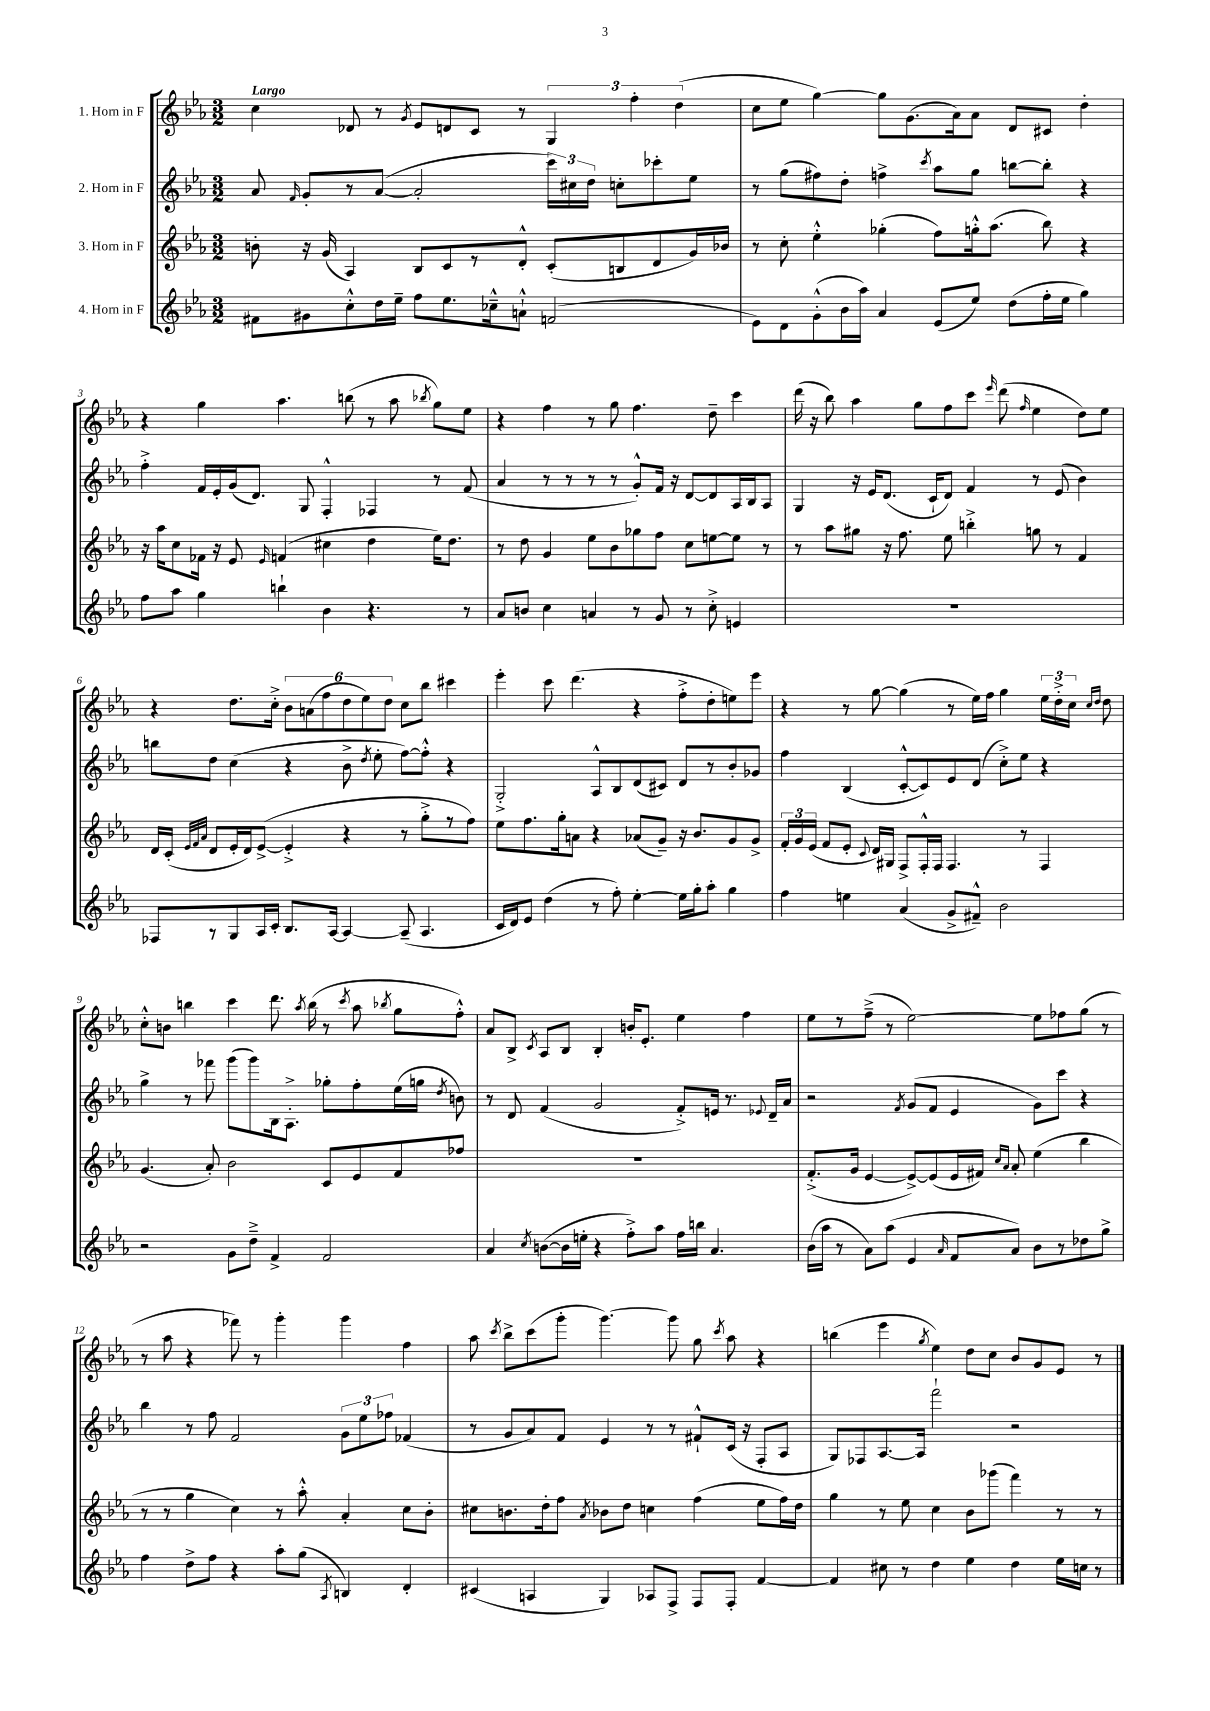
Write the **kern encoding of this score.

**kern	**kern	**kern	**kern
*part4	*part3	*part2	*part1
*staff4	*staff3	*staff2	*staff1
*I"4. Horn in F	*I"3. Horn in F	*I"2. Horn in F	*I"1. Horn in F
*clefG2	*clefG2	*clefG2	*clefG2
*k[b-e-a-]	*k[b-e-a-]	*k[b-e-a-]	*k[b-e-a-]
*M3/2	*M3/2	*M3/2	*M3/2
=1	=1	=1	=1
!	!	!	!LO:TX:a:B:t=Largo
8f#X\L	8bn'\	8a-/	4cc\
.	.	16qqf/	.
8g#X\	16r	8g'/L	.
.	(16g/	.	.
8cc'^^\	4A-/)	8r	8d-X/
16dd\L	.	([8a-/J	8r
16ee-~\JJ	.	.	.
.	.	.	8qg/
8ff\L	8B-/L	2a-'/]	8e-/L
8.ee-\	8c/	.	8dn/
.	8r	.	8c/J
16cc-X~^^\k	.	.	.
8an`^^\J	8d'^^/J	.	8r
(2fn/	(8c'/L	24ccc\LL)	6G/
.	.	24cc#X\	.
.	.	24dd\JJ	.
.	8Bn/	8ccn'\L	.
.	.	.	6ff'\
.	8d/	8ccc-X'\	.
.	.	.	(6dd\
.	16g/L)	8ee-\J	.
.	16b-X/JJ	.	.
=2	=2	=2	=2
8e-\L)	8r	8r	8cc\L
8d\	8cc'\	(8gg\L	8ee-\J
(8g'^^\	4ee-'^^\	8ff#X\)	[4gg\)
16b-\L	.	8dd'\J	.
16aa-\JJ)	.	.	.
4a-/	(4gg-X'\	4ffn^\	8gg\L]
.	.	.	(8.g\
.	.	8qccc/	.
(8e-/L	8ff\L)	8aa-\L	.
.	.	.	16a-\k)
8ee-/J)	16ggn'^^\k	8gg\J	8a-\J
.	(8.aa-\J	.	.
(8dd\L	.	[8bbn\L	8d/L
16ff'\L	8bb-\)	8bb'\J]	8c#X/J
16ee-\JJ	.	.	.
4gg\)	4r	4r	4dd'\
!!LO:LB:g=z
=3	=3	=3	=3
8ff\L	16r	4ff'^\	4r
.	16aa-\KL	.	.
8aa-\J	8cc\	.	.
4gg\	16f-X\Jk	16f/LL	4gg\
.	16r	16e-'/	.
.	8e-/	(16g/J	.
.	.	8.d/J)	.
.	16qqe-/	.	.
4bbn`\	(4fn/	.	4.aa-\
.	.	8G/	.
4b-\	4cc#X\	4F'^^/	.
.	.	.	(8bbn\
4.r	4dd\	4F-X/	8r
.	.	.	8aa-\
.	.	.	8qbb-X/
.	16ee-\KL)	8r	8gg\L)
.	8.dd\J	.	.
8r	.	(8f/	8ee-\J
=4	=4	=4	=4
8a-/L	8r	4a-/	4r
8bn/J	8dd\	.	.
4cc\	4g/	8r	4ff\
.	.	8r	.
4an/	8ee-\L	8r	8r
.	8b-\	8r	8gg\
8r	8gg-X\	8g'^^/L)	4.ff\
8g/	8ff\J	16f/Jk	.
.	.	16r	.
8r	8cc\L	[8d/L	.
8cc'^\	[8een\	8d/]	8dd~\
4en/	8ee\J]	16A-/L	4ccc\
.	.	16B-/J	.
.	8r	8A-/J	.
=5	=5	=5	=5
1.r	8r	4G/	(16ddd\
.	.	.	16r
.	8aa-\L	.	8bb-\)
.	8gg#X\J	16r	4aa-\
.	.	16e-/KL	.
.	16r	(8.d/J	.
.	8.ff\	.	.
.	.	.	8gg\L
.	.	16c`/KL	.
.	8ee-\	8d/J)	8ff\
.	4bbn'^\	4f/	8ccc\J
.	.	.	16qqeee-/
.	.	.	(8ddd\
.	.	.	16qqff/
.	8ggn\	8r	4ee-\
.	8r	(8e-/	.
.	4f/	4b-\)	8dd\L)
.	.	.	8ee-\J
!!LO:LB:g=z
=6	=6	=6	=6
8F-X/L	16d/LL	8bbn\L	4r
.	(16c'/JJ	.	.
.	32qqe-/LLL	.	.
.	32qqf/	.	.
.	32qqa-/JJJ	.	.
8r	8d/L	8dd\J	.
8G/	16e-'/L	(4cc\	8.dd\L
.	16d/J)	.	.
16A-/L	([8e-^/J	.	.
16c'/JJ	.	.	16cc'^\Jk
8.B-/L	4e-'^/]	4r	12b-\L
.	.	.	(12an\
.	.	.	12ff\
[16A-/Jk	.	.	.
4A-/_	4r	8b-^\	12dd\
.	.	.	12ee-\)
.	.	8qdd/	.
.	.	8ee-'\	.
.	.	.	12dd\J
(8A-~/]	8r	[8ff\L)	8cc\L
4.A-/	8gg'^\L	8ff'^^\J]	8bb-\J
.	8r	4r	4ccc#X\
.	8ff\J)	.	.
=7	=7	=7	=7
16c/LL	8ee-\L	2G'^/	4eee-'\
16d/J)	.	.	.
8e-/J	8.ff\	.	.
(4dd\	.	.	8ccc\
.	16gg'\k	.	.
.	8an\J	.	(4.ddd\
8r	4r	8A-^^/L	.
8ff'\)	.	8B-/	.
[4ee-'\	(8a-X/L	(8d/	4r
.	8g~/J)	8c#X/J)	.
16ee-\LL]	16r	8d/L	8ff'^\L
16gg'\J	8.b-/L	.	.
8aa-'\J	.	8r	8dd'\
4gg\	8g/	8b-'/	8een\)
.	8g^/J	8g-X/J	8eee-\J
=8	=8	=8	=8
4ff\	24f'/LL	4ff\	4r
.	24g/	.	.
.	(24e-/JJ	.	.
.	8f/L	.	.
4een\	8e-'/J	(4B-/	8r
.	8qqc/	.	.
.	16d/LL)	.	[8gg\
.	16G#X/JJ	.	.
(4a-/	8F^/L	[8c'^^/L	(4gg\]
.	16F'^^/L	8c/])	.
.	16F/JJ	.	.
8g^/L	4.F/	8e-/	8r
8f#X~^^/J)	.	(8d/J	16ee-\LL)
.	.	.	16ff\JJ
2b-\	.	8cc'^\L)	4gg\
.	8r	8ee-\J	.
.	4F/	4r	24ee-\LL
.	.	.	24dd'^\
.	.	.	24cc\JJ
.	.	.	16qqcc/LL
.	.	.	16qqdd/JJ
.	.	.	8dd\
!!LO:LB:g=z
=9	=9	=9	=9
2r	(4.g/	4gg^\	8cc'^^\L
.	.	.	8bn\J
.	.	8r	4bbn\
.	8a-'/)	8fff-X\	.
8g\L	2b-\	(8ggg\L	4ccc\
8dd~^\J	.	8ggg\)	.
4f^/	.	16B-\k	8.ddd\
.	.	8.A-'^\J	.
.	.	.	8qaa-/
.	.	.	(16bb\
2f/	8c/L	8gg-X'\L	8r
.	.	.	8qccc/
.	8e-/	8ff'\	8aa-\
.	.	.	8qbb-X/
.	8f/	(16ee-\L	8gg\L
.	.	16ggn\JJ	.
.	.	8qdd/	.
.	8ff-X/J	8bn\)	8ff'^^\J)
=10	=10	=10	=10
4a-/	1.r	8r	8a-/L
.	.	8d/	8B-^/J
8qcc/	.	.	8qc/
([8bn\L	.	(4f/	8A-/L
16b\L]	.	.	8B-/J
16een'\JJ	.	.	.
4r	.	2g/	4B-'/
8ff'^\L)	.	.	16bn'/KL
.	.	.	8.e-'/J
8aa-\J	.	.	.
16ff\LL	.	8f'^/L)	4ee-\
16bbn\JJ	.	.	.
4.a-/	.	16en/Jk	.
.	.	8.r	.
.	.	.	4ff\
.	.	8qqe-X/	.
.	.	16d~/LL	.
.	.	16a-/JJ	.
=11	=11	=11	=11
(16b-\LL	(8.f'^/L	2r	8ee-\L
16aa-\JJ	.	.	.
8r	.	.	8r
.	16g/Jk	.	.
8a-\L)	[4e-/	.	(8ff~^\J
(8aa-\J	.	.	8r
.	.	8qf/	.
4e-/	8e-^/L_)	(8g/L	[2ee-\)
.	(8e-/]	8f/J	.
16qqa-/	.	.	.
8f/L	16e-/L	4e-/	.
.	16f#X/JJ)	.	.
.	16qqcc/LL	.	.
.	16qqa-/JJ	.	.
8a-/J)	8a-'/	.	.
8b-\L	(4ee-\	8g\L)	8ee-\L]
8r	.	8ccc\J	8ff-X\
8dd-X\	4bb-\	4r	(8gg\J
8gg^\J	.	.	8r
!!LO:LB:g=z
=12	=12	=12	=12
4ff\	8r	4bb-\	8r
.	8r	.	8aa-\
8dd^\L	4gg\	8r	4r
8ff\J	.	8ff\	.
4r	4cc\)	2f/	8fff-X\)
.	.	.	8r
8aa-'\L	8r	.	4ggg'\
(8gg\J	8aa-'^^\	.	.
8qA-/	.	.	.
4Bn/)	4a-'/	12g\L	4ggg\
.	.	12ee-\	.
.	.	12ff-X\J	.
4d'/	8cc\L	(4f-X/	4ff\
.	8b-'\J	.	.
=13	=13	=13	=13
(4c#X/	8cc#X\L	8r	8aa-\
.	.	.	8qccc/
.	8.bn\	8g/L	8bb-^\L
4An/	.	8a-/)	(8ccc\
.	16dd'\k	.	.
.	8ff\J	8f/J	8ggg'\J
.	8qa-/	.	.
4G/)	8b-X\L	4e-/	[4.ggg\)
.	8dd\J	.	.
8A-X/L	4ccn\	8r	.
8F^/J	.	8r	8ggg\]
8F/L	(4ff\	8f#X`^^/L	8gg\
.	.	.	8qccc/
8F'/J	.	(16c/Jk	8aa-\
.	.	16r	.
[4f/	8ee-\L	8F'/L	4r
.	16ff\L)	8A-/J	.
.	16dd\JJ	.	.
=14	=14	=14	=14
4f/]	4gg\	8G/L)	(4bbn\
.	.	8F-X/	.
8cc#X\	8r	[8.A-/	4eee-\
8r	8ee-\	.	.
.	.	16A-/Jk]	.
.	.	.	8qgg/
4dd\	4cc\	2fff`\	4ee-\)
4ee-\	8b-\L	.	8dd\L
.	(8ggg-X\J	.	8cc\J
4dd\	4fff\)	2r	8b-/L
.	.	.	8g/
16ee-\LL	8r	.	8e-/J
16ccn\JJ	.	.	.
8r	8r	.	8r
==	==	==	==
*-	*-	*-	*-
